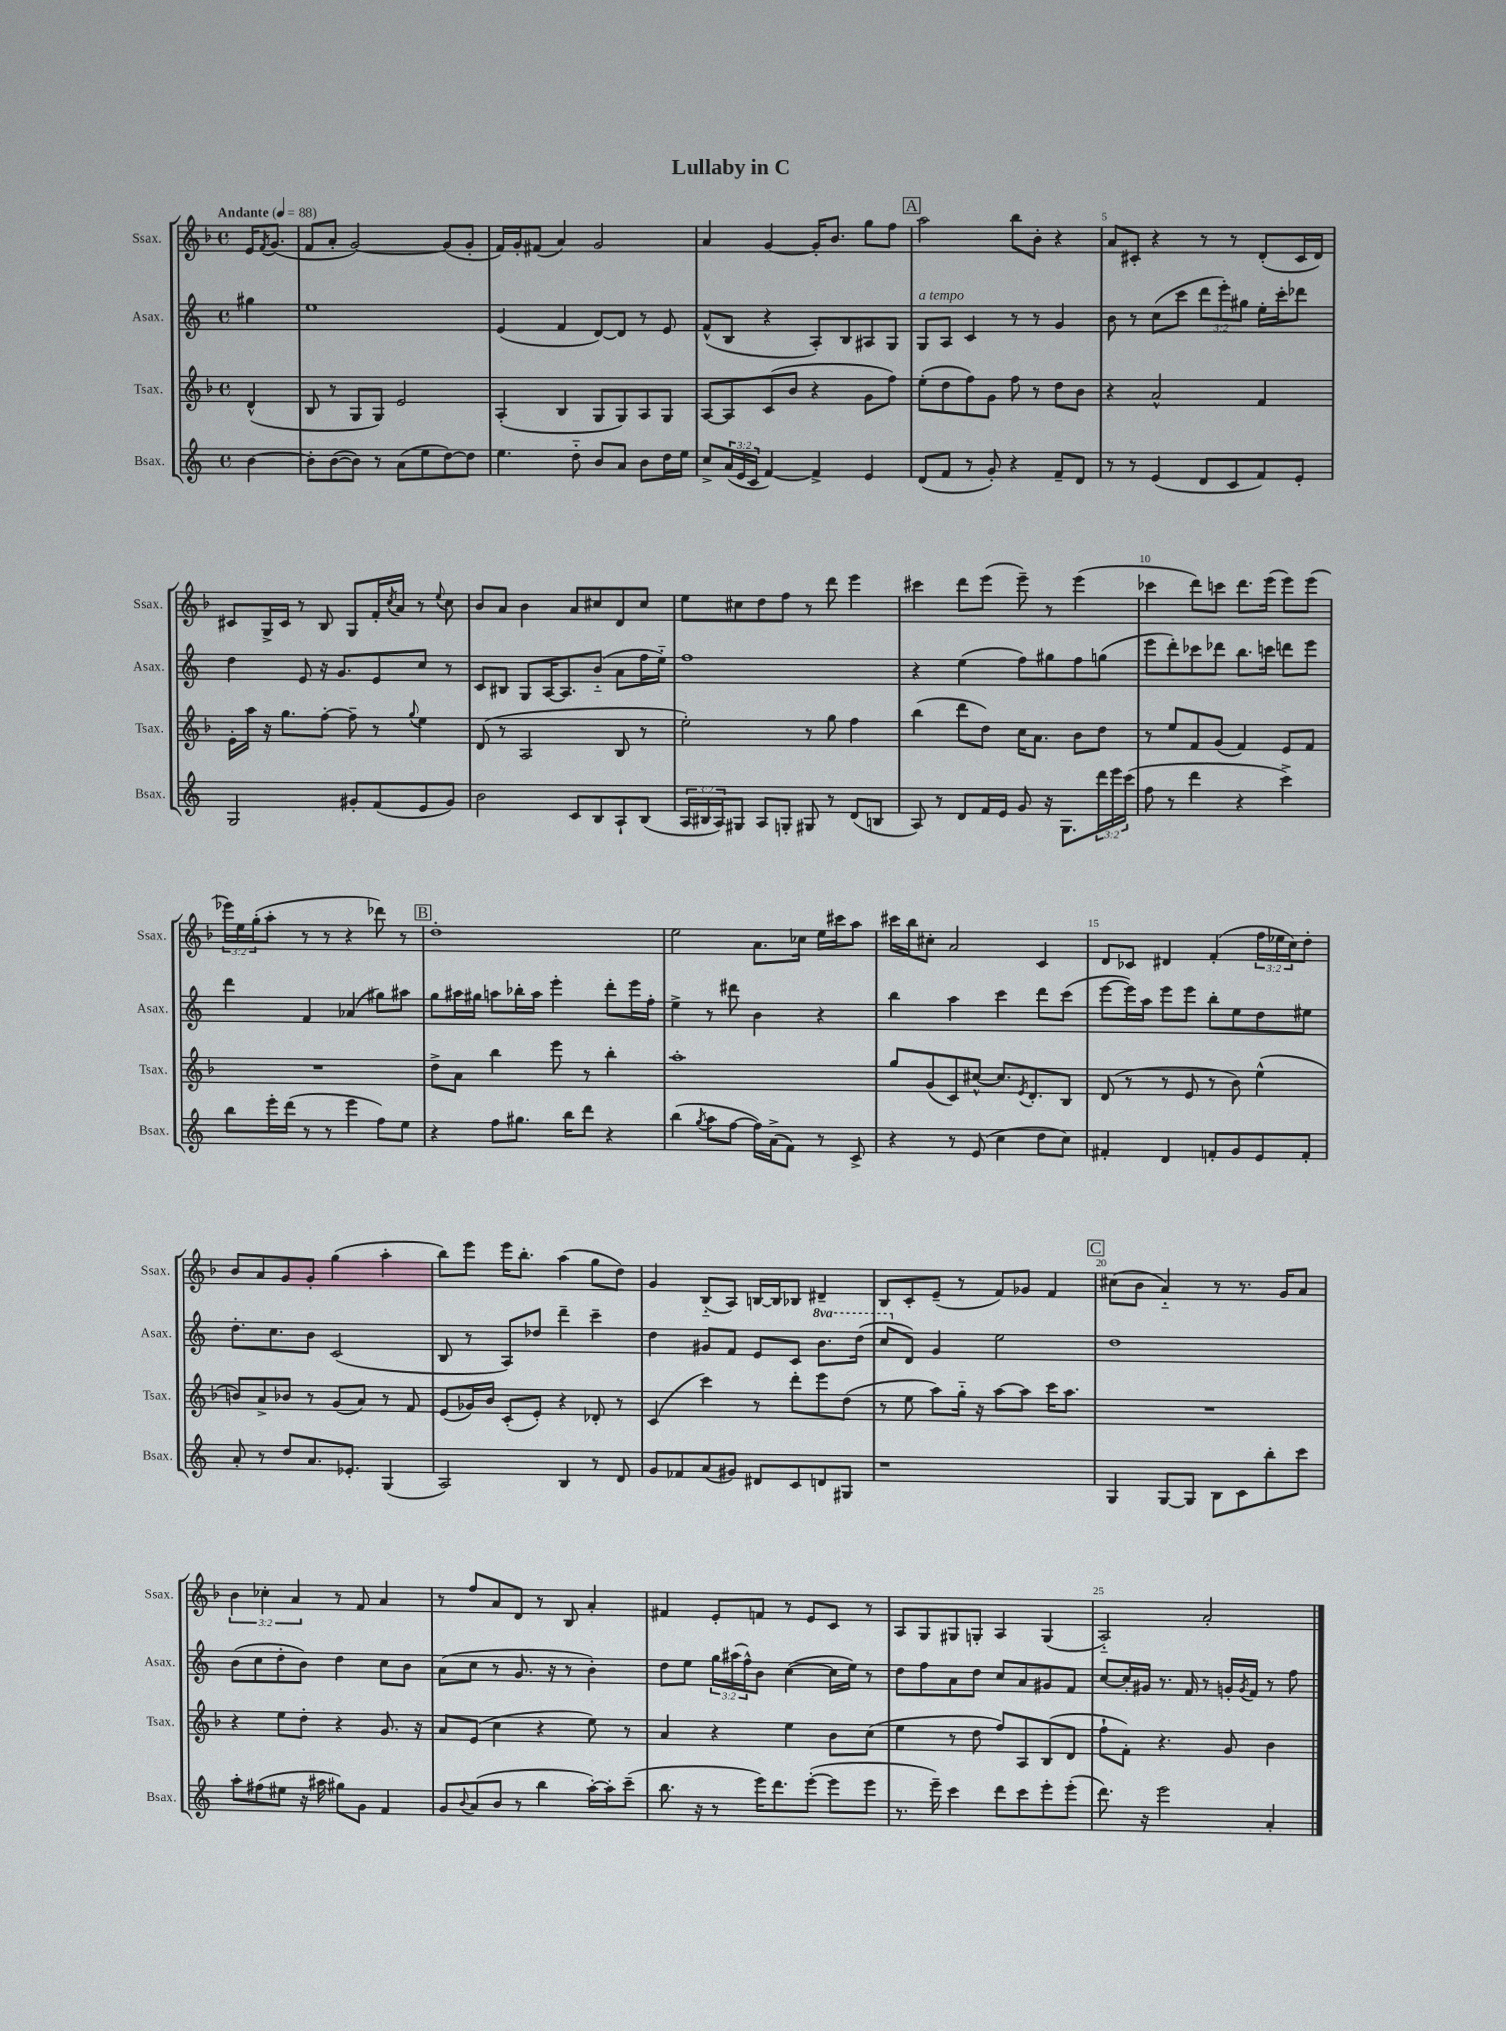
\header { title = "Lullaby in C" }
<<
\new StaffGroup <<
\new Staff = "s0" \with { instrumentName = "Ssax." shortInstrumentName = "Ssax." } {
    \clef treble \key f \major \defaultTimeSignature \time 4/4 \override Staff.TupletNumber.text = #tuplet-number::calc-fraction-text \partial 4 \tempo "Andante" 4 = 88
    e'16 \acciaccatura { f'8 } g'8.( |
    f'8 a'8-. g'2~) g'8( g'8-. |
    f'16) g'16-. fis'8( a'4) g'2 |
    a'4 g'4~ g'16-. bes'8. g''8 f''8 |
    \mark \markup { \box "A" } a''2 bes''8 bes'8-. r4 |
    a'8 cis'8-. r4 r8 r8 d'8-.( cis'16 d'16) |
    cis'8 g16-> cis'16 r8 bes8 g8 f'16-. \acciaccatura { c''8 } a'16 r8 \appoggiatura { e''8 } c''8 |
    bes'8 a'8 bes'4 a'8 cis''8 d'8 cis''8 |
    e''8 cis''8 d''8 f''8 r8 d'''8 e'''4 |
    cis'''4 d'''8 e'''8( e'''8--) r8 e'''4( |
    ces'''4 d'''8) c'''8 d'''8. e'''16( e'''8) e'''8( |
    \tuplet 3/2 { ees'''16) e''16 g''16-.( } a''8-. r8 r8 r4 des'''8) r8 |
    \mark \markup { \box "B" } d''1-. |
    e''2 a'8. ces''16 e''16 cis'''16 a''8 |
    cis'''16 bes''16 cis''8-. a'2 c'4 |
    d'8 ces'8 dis'4 f'4-.( \tuplet 3/2 { f''16 ees''16 c''16) } d''8-. |
    bes'8 a'8 g'8 g'8-. g''4( a''4-. |
    bes''8) e'''8 e'''16 bes''8.-. a''4( g''8 d''8) |
    g'4 bes8-_( a8) b16~ b16 bes8 dis'4-- |
    bes8 c'8-. e'8--( r8 f'8) ges'8 f'4 |
    \mark \markup { \box "C" } cis''8( bes'8 a'4-_) r8 r8. g'16 a'8 |
    \tuplet 3/2 { bes'4 ces''4-. a'4 } r8 f'8 a'4 |
    r8 f''8 a'8 d'8 r8 bes8 a'4-. |
    fis'4 e'8-. f'8 r8 e'8 c'8 r8 |
    a8 g8 gis8 g8-. a4 g4( |
    a2-_) a'2-. \bar "|." |
}
\new Staff = "s1" \with { instrumentName = "Asax." shortInstrumentName = "Asax." } {
    \clef treble \key c \major \defaultTimeSignature \time 4/4 \override Staff.TupletNumber.text = #tuplet-number::calc-fraction-text \set Staff.ottavationMarkups = #ottavation-simple-ordinals \partial 4
    gis''4 |
    e''1 |
    e'4( f'4 d'8~) d'8 r8 e'8 |
    f'8-^( b8 r4 a8-.) b8 ais8 g8 |
    \mark \markup { \box "A" } g8^\markup { \italic "a tempo" } a8 c'4 r8 r8 g'4 |
    b'8 r8 c''8( c'''8 \tuplet 3/2 { d'''8 e'''8-.) gis''8 } e''16-. c'''16-. des'''8 |
    d''4 e'8 r16 g'8. e'8 c''8 r8 |
    c'8 bis8 g8 a16~ a8. b'8-_( a'8 f''16 e''16-_) |
    f''1 |
    r4 e''4( f''8) gis''8 f''8 g''8( |
    e'''8 d'''8-.) ces'''8 des'''8 b''8. c'''16 d'''8 e'''8 |
    d'''4 f'4 aes'4( gis''8) ais''8 |
    \mark \markup { \box "B" } g''8 ais''16 gis''16 a''8 bes''16-. a''16 e'''4-. d'''8-. e'''16 f''16-. |
    e''4-> r8 dis'''8 b'4 r4 |
    b''4 a''4 c'''4 d'''8 c'''8( |
    e'''8~ e'''16) a''16 e'''8 e'''8 b''8-. e''8 d''8 eis''8 |
    d''8.-. c''8. b'8 c'2( |
    b8 r8 a8) des''8 d'''4-- c'''4-- |
    d''4 gis'8 f'8 e'8 c'8 \ottava #1 b''8. d'''16( |
    c'''8 \ottava #0 d'8) g'4 e''2 |
    \mark \markup { \box "C" } d''1 |
    b'8( c''8 d''8-. b'8) d''4 c''8 b'8 |
    a'8( c''8 r8 g'8. r16 r8 b'4-.) |
    d''8 e''8 \tuplet 3/2 { g''16 ais''16( f''16-^) } b'8 c''4~( c''16 e''16) r8 |
    d''8 f''8 a'8 d''8 c''8 a'8 gis'8 f'8 |
    c''8~ c''16-. gis'16 r8. f'16 r8 g'16-. \acciaccatura { g'8 } f'16 r8 f''8 \bar "|." |
}
\new Staff = "s2" \with { instrumentName = "Tsax." shortInstrumentName = "Tsax." } {
    \clef treble \key f \major \defaultTimeSignature \time 4/4 \partial 4
    d'4-^( |
    bes8 r8 g8 g8) e'2 |
    a4-.( bes4 g8 g8) a8 g8 |
    a8~ a8 c'8( bes'8 r4 g'8 f''8) |
    \mark \markup { \box "A" } e''8-.( d''8 f''8) g'8 f''8 r8 d''8 bes'8 |
    r4 a'2-^ f'4 |
    e'16-. a''16 r16 g''8. f''8~-. f''8-- r8 \appoggiatura { g''8 } e''4 |
    d'8( r8 a2 bes8 r8 |
    e''2-.) r8 g''8 f''4 |
    bes''4( d'''8 d''8) c''16 a'8. bes'8 d''8 |
    r8 e''8 f'8 g'8( f'4) e'8 f'8 |
    R1 |
    \mark \markup { \box "B" } d''8-> a'8 bes''4 e'''8 r8 bes''4-. |
    a''1-. |
    g''8 g'8( c'8) cis''8~-^ cis''8. \acciaccatura { e'8 } d'8.-. bes8 |
    d'8( r8 r8 e'8 r8 bes'8) e''4-^( |
    b'8) a'8-> bes'8 r8 g'8( a'8) r8 f'8 |
    e'8( ges'16) bes'16 c'8-.( e'8-.) r4 des'8-. r8 |
    c'4( c'''4) r8 d'''8-. e'''8 d''8( |
    r8 e''8 a''8) g''16-_ r16 a''8~ a''8 c'''16 a''8. |
    \mark \markup { \box "C" } R1 |
    r4 e''8 d''8-. r4 g'8. r16 |
    a'8 e'8( c''4 r4 e''8) r8 |
    a'4 r4 e''4 bes'8 c''8( |
    e''4 r8 d''8 f''8) a8 bes8( d'8 |
    f''8-! f'8-.) r4. g'8 bes'4 \bar "|." |
}
\new Staff = "s3" \with { instrumentName = "Bsax." shortInstrumentName = "Bsax." } {
    \clef treble \key c \major \defaultTimeSignature \time 4/4 \override Staff.TupletNumber.text = #tuplet-number::calc-fraction-text \partial 4
    b'4~ |
    b'8-. b'8~( b'8) r8 a'8( e''8 d''8~) d''8 |
    e''4. d''8-_ b'8 a'8 b'8 d''16 e''16 |
    c''8-> \tuplet 3/2 { a'16( e'16 c'16 } f'4~) f'4-> e'4 |
    \mark \markup { \box "A" } d'8( f'8 r8 g'8-.) r4 f'8-- d'8 |
    r8 r8 e'4( d'8 c'8 f'8) e'8-. |
    g2 gis'8-. f'8( e'8 gis'8) |
    b'2 c'8 b8 a8-! b8( |
    \tuplet 3/2 { a16 bis16 a16) } gis8 a8 g8-. gis8 r8 d'8( b8 |
    a8) r8 d'8 f'16 e'16 g'8 r16 g8. \tuplet 3/2 { d'''16 e'''16 c'''16( } |
    f''8 r8 d'''4 r4 c'''4->) |
    b''8 e'''16-. d'''16( r8 r8 e'''4 f''8) e''8 |
    \mark \markup { \box "B" } r4 f''8 gis''8. b''16 d'''8 r4 |
    b''4( \acciaccatura { g''8 } a''8 f''8~ f''16) a'16->( f'8) r8 c'8-> |
    r4 r8 e'8( c''4 d''8 c''8) |
    fis'4-. d'4 f'8-. g'8 e'8 f'8-. |
    a'8-. r8 d''8 a'8. ees'8.-. g4( |
    a2) b4 r8 d'8 |
    g'8 fes'8 a'8( gis'8) dis'8 c'8 d'8 gis8 |
    r1 |
    \mark \markup { \box "C" } g4 g8~ g8 b8 c'8 b''8-. c'''8 |
    a''8-. fis''8( eis''8 r16 ais''16 gis''8) g'8 f'4 |
    g'8 \appoggiatura { b'8 } a'8( b'8 r8 b''4 a''16~-.) a''16-. c'''8--( |
    b''8. r16 r8 e'''16) d'''8. e'''8~-.( e'''8 e'''8 |
    r8. e'''16--) c'''4 d'''8 c'''8 e'''8-. e'''8-.( |
    d'''8.) r16 e'''2 a'4-. \bar "|." |
}
>>
>>
\layout { \context { \Score \override BarNumber.break-visibility = ##(#f #t #t) barNumberVisibility = #(every-nth-bar-number-visible 5) } }
